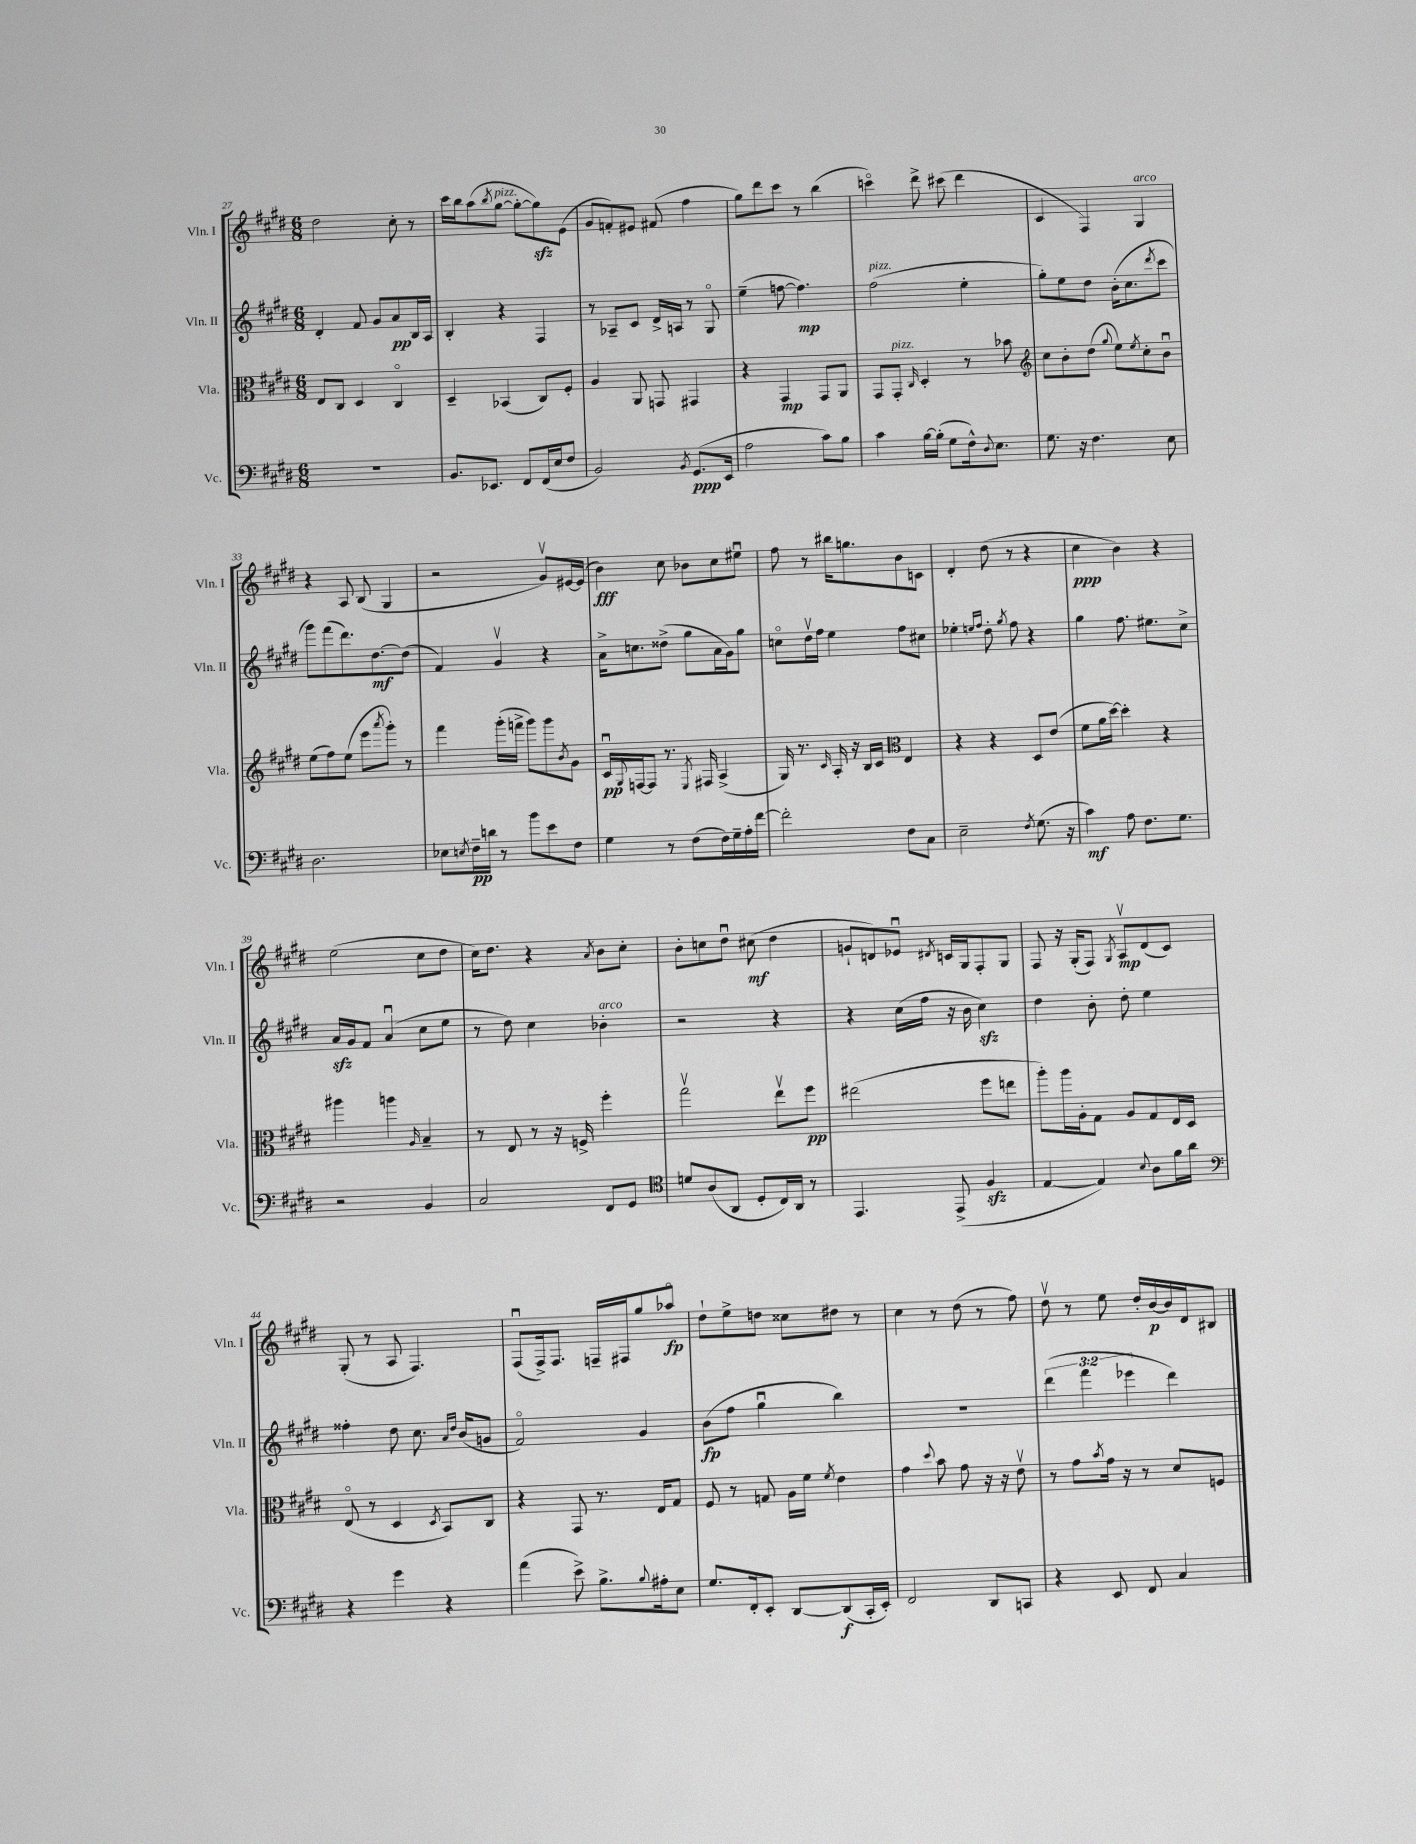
<<
\new StaffGroup <<
\new Staff = "s0" \with { instrumentName = "Vln. I" shortInstrumentName = "Vln. I" } {
    \clef treble \key e \major \numericTimeSignature \time 6/8
    dis''2 cis''8-. r8 |
    cis'''16 b''16 a''8( \acciaccatura { b''8 } gis''8~^\markup { \italic "pizz." } gis''8~-. gis''8\sfz) e'8( |
    gis'8 f'8-.) eis'8 fis'8( fis''4 |
    gis''8) dis'''8 cis'''8 r8 b''4( |
    c'''4\flageolet) dis'''8-> cis'''8( dis'''4 |
    cis'4 fis4) gis4^\markup { \italic "arco" } |
    r4 a8 b8( gis4 |
    r2 gis'8\upbow) eis'16~ eis'16( |
    b'4\fff) cis''8 bes'8 cis''8 eis''8\downbow |
    fis''8 r8 bis''16 g''8. b'8 c'8 |
    dis'4-. dis''8( r8 r4 |
    cis''4\ppp b'4) r4 |
    e''2( cis''8 dis''8 |
    cis''16) dis''8. r4 \acciaccatura { a'8 } b'8 cis''8-. |
    b'8-. c''8 dis''8\downbow cis''8\mf( dis''4 |
    g'8-! d'8) ees'8\downbow \acciaccatura { dis'8 } c'16 gis16 fis8-. gis8 |
    fis8 r16 gis16-.( fis8) \acciaccatura { gis8 } a8\upbow\mp dis'8( cis'8) |
    gis8-.( r8 a8 fis4.) |
    fis8\downbow( fis16->) fis8. f16-- fis16 gis''8 aes''8\flageolet\fp |
    dis''8-! e''8-> d''8 cisis''8 dis''8 r8 |
    cis''4 r8 dis''8( r8 fis''8) |
    dis''8\upbow r8 e''8 dis''16-. b'16~\p b'16 dis'16 bis8 \bar "|." |
}
\new Staff = "s1" \with { instrumentName = "Vln. II" shortInstrumentName = "Vln. II" } {
    \clef treble \key e \major \numericTimeSignature \time 6/8 \override Staff.TupletNumber.text = #tuplet-number::calc-fraction-text
    dis'4-. fis'8 gis'8 a'8\pp b16 a16 |
    b4-. r4 fis4 |
    r8 aes8-- cis'8 dis'16-> a16 r8 gis8\flageolet |
    e''4--( f''8~ f''4.\mp) |
    fis''2^\markup { \italic "pizz." }( e''4-. |
    gis''8-.) e''8 dis''8 b'16-.( cis''8. \acciaccatura { dis'''8 } cis'''8 |
    gis'''8) fis'''8( dis'''8.) dis''8.~\mf dis''8( |
    fis'4) gis'4\upbow r4 |
    a'16-> c''8. disis''8->( gis''8 a'16 gis'16) gis''8 |
    c''8\flageolet dis''16\upbow fis''16 e''4 fis''8 cis''8 |
    ees''4-. \grace { e''16 fis''16 } dis''8-. \acciaccatura { gis''8 } fis''8 r4 |
    gis''4 fis''8. eis''8. cis''8-> |
    a'16\sfz gis'16 fis'8 a'4\downbow( cis''8 e''8 |
    r8 dis''8) cis''4 bes'4-.^\markup { \italic "arco" } |
    r2 r4 |
    r4 cis''16( fis''16 r16 b'16 cis''4\sfz) |
    dis''4 b'8-. dis''8-. e''4 |
    fisis''4-. dis''8 cis''8. \grace { a'16 dis''16 } b'16( g'8 |
    fis'2\flageolet) gis'4 |
    b'8\fp( fis''8 gis''4\downbow b''4) |
    R2. |
    \tuplet 3/2 { dis'''4( fis'''4 ees'''4 } dis'''4) \bar "|." |
}
\new Staff = "s2" \with { instrumentName = "Vla." shortInstrumentName = "Vla." } {
    \clef alto \key e \major \numericTimeSignature \time 6/8
    e8 cis8 dis4 cis4\flageolet |
    dis4-- bes,4( cis8) fis8-. |
    a4 a,8 g,8 gis,4 |
    r4 gis,4\mp gis,8 a,8 |
    gis,8 gis,8-.^\markup { \italic "pizz." } \grace { cis16 } dis4-. r8 bes'8 |
    \clef treble cis''8 b'8-. dis''8( \appoggiatura { gis''8 } e''8) \acciaccatura { e''8 } cis''8-. b'8\downbow |
    e''8( fis''8) e''8( e'''8 \acciaccatura { a'''8 } gis'''8-.) r8 |
    fis'''4 gis'''16-.( f'''16-> gis'''8) gis'''8 \acciaccatura { b'8 } gis'8 |
    cis'16\downbow\pp \appoggiatura { gis8 } f16~ f8 r8. \acciaccatura { e8 } fis16 a4->( |
    gis16) r8. \grace { cis'16 } a16-. r16 b16 cis'16 \clef alto e4 |
    r4 r4 dis8 e'8( |
    fis'8 a'16 dis''16~) dis''4-. r4 |
    ais''4 a''4 \grace { a16 } b4-- |
    r8 e8 r8 r16 f16-> fis''4-. |
    gis''2\upbow e''8\upbow fis''8\pp |
    eis''2( fis''8 e''8 |
    a''8-.) a''16 a16-. gis8 a8 gis8 e16 dis16 |
    e8\flageolet( r8 dis4 \acciaccatura { dis8 } b,8) cis8 |
    r4 gis,8 r8. e16 gis8 |
    fis8 r8 g8 a16 fis'16 \acciaccatura { fis'8 } e'4 |
    gis'4 \appoggiatura { dis''8 } b'8 gis'8 r16 r16 e'8\upbow |
    r8 gis'8 \acciaccatura { b'8 } gis'16 r16 r8 dis'8 f8 \bar "|." |
}
\new Staff = "s3" \with { instrumentName = "Vc." shortInstrumentName = "Vc." } {
    \clef bass \key e \major \numericTimeSignature \time 6/8
    R2. |
    b,8. ees,8. fis,8 fis,16( e16 fis8 |
    b,2) \acciaccatura { b,8 } gis,8.\ppp( e,16 |
    a2 cis'8) b8 |
    cis'4 b16~ b16-.( gis8 fis16-^) \appoggiatura { dis8 } e8. |
    gis8. r16 fis4. e8 |
    dis2. |
    ees8 \acciaccatura { e8 } fis16--\pp d'16 r8 b'8 e'8 fis8 |
    gis4 r8 fis8( fis16) gis16-- a16-. fis'16~ |
    fis'2-. fis8 cis8 |
    e2-- \acciaccatura { fis8 } gis8.( r16 |
    cis'4\mf) a8 fis8. gis8. |
    r2 b,4 |
    cis2 fis,8 gis,8 |
    \clef tenor d'8 a8( a,8 dis8-. cis16) a,16 r8 |
    e,4. e,8->( fis4\sfz |
    e4~ e4) \appoggiatura { b8 } a8 fis'16 a'16 |
    \clef bass r4 gis'4 r4 |
    a'4( e'8->) b8.-> \appoggiatura { b8 } ais16-. e8 |
    gis8. fis,16-. e,8-. dis,8~ dis,8\f( cis,16-. e,16-.) |
    fis,2 dis,8 c,8 |
    r4 e,8 fis,8 cis4 \bar "|." |
}
>>
>>
\layout { \context { \Score currentBarNumber = #27 } }
